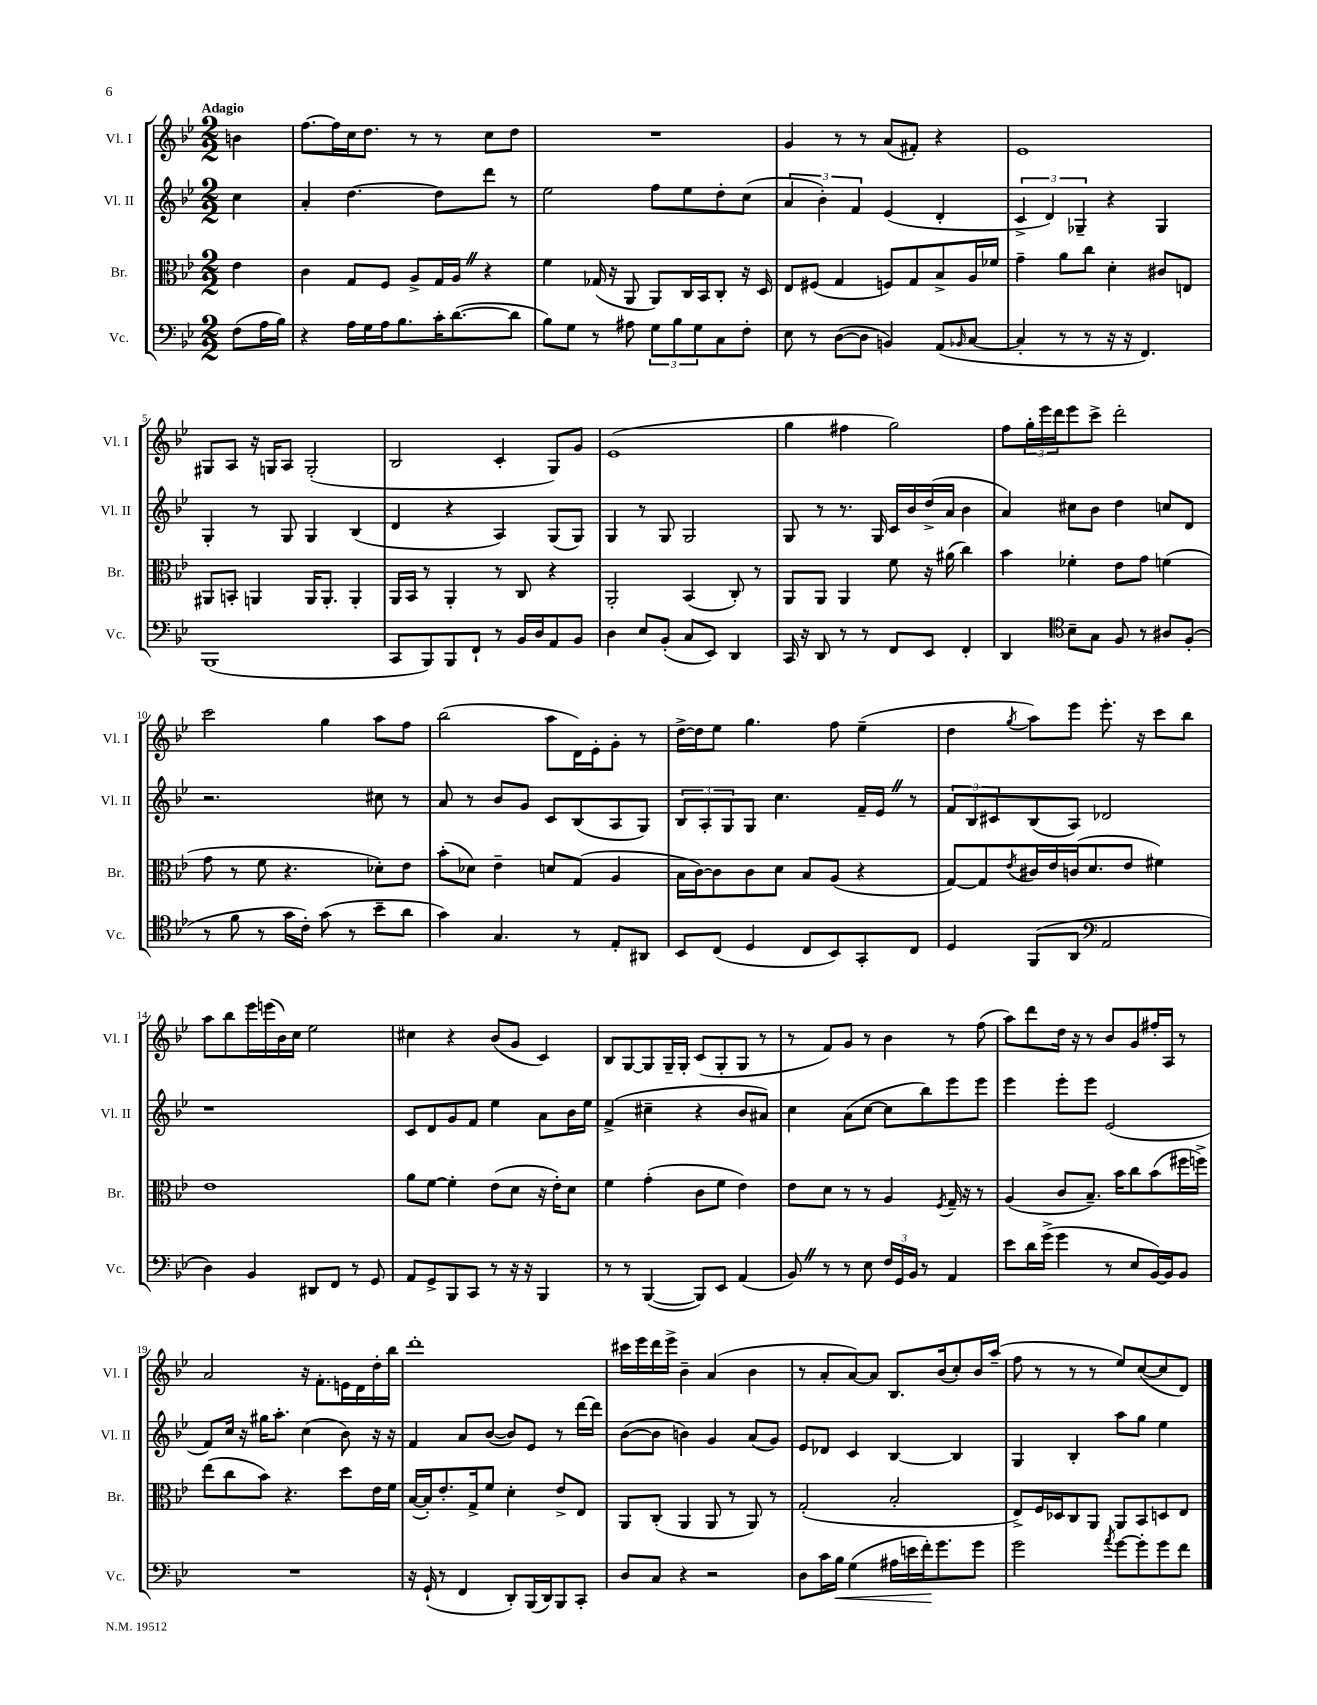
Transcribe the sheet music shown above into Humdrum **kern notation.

**kern	**dynam	**kern	**kern	**kern
*part4	*part4	*part3	*part2	*part1
*staff4	*staff4	*staff3	*staff2	*staff1
*I"Vc.	*	*I"Br.	*I"Vl. II	*I"Vl. I
*I'Vc.	*	*I'Br.	*I'Vl. II	*I'Vl. I
*clefF4	*	*clefC3	*clefG2	*clefG2
*k[b-e-]	*	*k[b-e-]	*k[b-e-]	*k[b-e-]
*M2/2	*	*M2/2	*M2/2	*M2/2
=	=	=	=	=
!	!	!	!	!LO:TX:a:B:t=Adagio
(8F\L	.	4e-\	4cc\	4bn\
16A\L	.	.	.	.
16B-\JJ)	.	.	.	.
=1	=1	=1	=1	=1
4r	.	4c\	4a'/	[8.ff\L
.	.	.	.	16ff\L]
16A\LL	.	8G/L	[4.dd\	16cc\J
16G\	.	.	.	8.dd\J
16A\J	.	8F/J	.	.
8.B-\	.	.	.	.
.	.	8A^/L	.	8r
16c'\K	.	16G/L	8dd\L]	8r
([8.d\	.	16AZ/JJ	.	.
.	.	4r	8ddd\J	8cc\L
8d\J]	.	.	8r	8dd\J
=2	=2	=2	=2	=2
8B-\L)	.	4f\	2ee-\	1r
8G\J	.	.	.	.
8r	.	(16G-X/	.	.
.	.	16r	.	.
8A#X\	.	8AA/	.	.
12G\L	.	8AA/L)	8ff\L	.
12B-\	.	.	.	.
.	.	16C/L	8ee-\	.
12G\	.	.	.	.
.	.	16BB-/J	.	.
8C\	.	8C'/J	8dd'\	.
8F'\J	.	16r	(8cc\J	.
.	.	16D/	.	.
=3	=3	=3	=3	=3
8E-\	.	8E-/L	6a/	4g/
8r	.	(8F#X/J	.	.
.	.	.	6b-'\)	.
([8D\L	.	4G/	.	8r
.	.	.	6f/	.
8D\J]	.	.	.	8r
4BBn/)	.	8Fn/L)	(4e-/	(8a/L
.	.	8G/	.	8f#X'/J)
(8AA/L	.	8B-^/	4d'/	4r
16qqBB-X/	.	.	.	.
[8C/J	.	16A/L	.	.
.	.	16f-X/JJ	.	.
=4	=4	=4	=4	=4
4C'/]	.	4g~\	6c^/	1e-
.	.	.	6d/)	.
8r	.	8a\L	.	.
.	.	.	6G-X~/	.
8r	.	8cc\J	.	.
16r	.	4d'\	4r	.
16r	.	.	.	.
4.FF/)	.	.	.	.
.	.	8c#X/L	4G-/	.
.	.	8En/J	.	.
!!LO:LB:g=z
=5	=5	=5	=5	=5
(1BBB-	.	8AA#X/L	4G'/	8G#X/L
.	.	8BBn'/J	.	8A/J
.	.	4AAn/	8r	16r
.	.	.	.	16Gn/KL
.	.	.	8G/	8A/J
.	.	16AA/KL	4G/	(2G'/
.	.	8.AA'/J	.	.
.	.	4AA'/	(4B-/	.
=6	=6	=6	=6	=6
8CC/L	.	16AA/LL	4d/	2B-/
.	.	16BB-/JJ	.	.
8BBB-/)	.	8r	.	.
8BBB-/	.	4AA'/	4r	.
8FF`/J	.	.	.	.
8r	.	8r	4A/)	4c'/
16BB-/LL	.	8C/	.	.
16D/J	.	.	.	.
8AA/	.	4r	(8G/L	8G/L)
8BB-/J	.	.	8G/J)	8g/J
=7	=7	=7	=7	=7
4D\	.	2AA'/	4G/	(1e-
8E-/L	.	.	8r	.
(8BB-'/J	.	.	8G/	.
8C/L	.	(4BB-/	2G/	.
8EE-/J)	.	.	.	.
4DD/	.	8C'/)	.	.
.	.	8r	.	.
=8	=8	=8	=8	=8
16CC/	.	8AA/L	8G/	4gg\
16r	.	.	.	.
8DD/	.	8AA/J	8r	.
8r	.	4AA/	8.r	4ff#X\
8r	.	.	.	.
.	.	.	16G/	.
8FF/L	.	8f\	16c/LL	2gg\)
.	.	.	16b-/	.
8EE-/J	.	16r	(16dd^/	.
.	.	(16a#X\	16a/JJ	.
4FF'/	.	4cc\)	4b-\	.
=9	=9	=9	=9	=9
4DD/	.	4b-\	4a/)	8ff\L
.	.	.	.	24gg'\L
.	.	.	.	24eee-\
.	.	.	.	24ddd\J
*clefC4	*	*	*	*
8B-~\L	.	4f-X'\	8cc#X\L	8eee-\
8G\J	.	.	8b-\J	8ccc^\J
8F/	.	8e-\L	4dd\	2ddd'\
8r	.	8g\J	.	.
8A#X/L	.	(4fn\	8ccn/L	.
(8F'/J	.	.	8d/J	.
!!LO:LB:g=z
=10	=10	=10	=10	=10
8r	.	8g\	2.r	2ccc\
8f\	.	8r	.	.
8r	.	8f\	.	.
16g\LL	.	4.r	.	.
16c'\JJ)	.	.	.	.
(8g\	.	.	.	4gg\
8r	.	.	.	.
8b-~\L	.	8d-X'\L)	8cc#X\	8aa\L
8a\J	.	8e-\J	8r	8ff\J
=11	=11	=11	=11	=11
4g\)	.	(8b-'\L	8a/	(2bb-\
.	.	8d-X\J)	8r	.
4.G/	.	4e-~\	8b-/L	.
.	.	.	8g/J	.
.	.	8dn/L	8c/L	8aa\L
8r	.	(8G/J	(8B-/	16d\L)
.	.	.	.	16e-'\J
8E-'/L	.	4A/	8A/	8g'\J
8AA#X/J	.	.	8G/J)	8r
=12	=12	=12	=12	=12
8BB-/L	.	16B-\LL	12B-/L	[16dd^\LL
.	.	[16c\J)	.	16dd\J]
.	.	.	12A'/	.
(8C/J	.	8c\]	.	8ee-\J
.	.	.	12G/	.
4D/	.	8c\	8G/J	4.gg\
.	.	8d\J	4.cc\	.
8C/L	.	8B-/L	.	.
8BB-/)	.	(8A/J	.	8ff\
8GG'/	.	4r	16f~/LL	(4ee-~\
.	.	.	16e-Z/JJ	.
8C/J	.	.	8r	.
=13	=13	=13	=13	=13
4D/	.	[8G/L)	12f/L	4dd\
.	.	.	12B-/	.
.	.	8G/]	.	.
.	.	.	12c#X/	.
.	.	8qe-/	.	8qgg/
(8FF/L	.	16c#X/L	(8B-/	8aa\L)
.	.	16e-/	.	.
8AA/J	.	(16cn/J	8A/J)	8eee-\J
.	.	8.d/	.	.
*clefF4	*	*	*	*
2AA/	.	.	2d-X/	8.eee-'\
.	.	8e-/J	.	.
.	.	.	.	16r
.	.	4f#X\)	.	8ccc\L
.	.	.	.	8bb-\J
!!LO:LB:g=z
=14	=14	=14	=14	=14
4D\)	.	1e-	1r	8aa\L
.	.	.	.	8bb-\
4BB-/	.	.	.	16eee-\L
.	.	.	.	(16eeen\
.	.	.	.	16b-\)
.	.	.	.	16cc\JJ
8DD#X/L	.	.	.	2ee-\
8FF/J	.	.	.	.
8r	.	.	.	.
8GG/	.	.	.	.
=15	=15	=15	=15	=15
8AA/L	.	8a\L	8c/L	4cc#X\
8GG^/	.	[8f\J	8d/	.
8BBB-/	.	4f'\]	8g/	4r
8CC/J	.	.	8f/J	.
8r	.	(8e-\L	4ee-\	(8b-/L
16r	.	8d\J	.	8g/J
16r	.	.	.	.
4BBB-/	.	16r	8a\L	4c/)
.	.	16e-'\KL)	.	.
.	.	8d\J	16b-\L	.
.	.	.	16ee-\JJ	.
=16	=16	=16	=16	=16
8r	.	4f\	(4f^/	8B-/L
8r	.	.	.	[8G/
([4BBB-/	.	(4g'\	4cc#X~\	8G/]
.	.	.	.	16G~/L
.	.	.	.	16G'/JJ
8BBB-/L])	.	8c\L	4r	(8c/L
8EE-/J	.	8f\J	.	8G'/
(4AA/	.	4e-\)	8b-/L	8G/J
.	.	.	8a#X/J)	8r
=17	=17	=17	=17	=17
8BB-Z/)	.	8e-\L	4cc\	8r
8r	.	8d\J	.	8f/L)
8r	.	8r	(8a\L	8g/J
8E-\	.	8r	[8cc\J	8r
24F/LL	.	4A/	8cc\L]	4b-\
24GG/	.	.	.	.
24BB-/JJ	.	.	.	.
8r	.	.	8bb-\)	.
.	.	8qF/	.	.
4AA/	.	16G~/	8eee-\	8r
.	.	16r	.	.
.	.	8r	8eee-\J	(8ff\
=18	=18	=18	=18	=18
8e-\L	.	(4A/	4eee-\	8aa\L)
16d\L	.	.	.	8ddd\
(16g^\JJ	.	.	.	.
4g\	.	8c/L	8eee-'\L	16dd\Jk
.	.	.	.	16r
.	.	8.B-~/J)	8eee-\J	8r
8r	.	.	(2e-/	8b-/L
.	.	16b-\KL	.	.
8E-/L	.	8cc\	.	8g/
[16BB-/L)	.	(8b-\	.	16ff#X'/L
16BB-/J]	.	.	.	16A/JJ
8BB-/J	.	16ff#X\L	.	8r
.	.	16ffn^\JJ)	.	.
!!LO:LB:g=z
=19	=19	=19	=19	=19
1r	.	(8ee-\L	8f/L)	2a/
.	.	8cc\	16cc/Jk	.
.	.	.	16r	.
.	.	8b-\J)	16gg#X\KL	.
.	.	.	8.aa'\J	.
.	.	4.r	.	.
.	.	.	(4cc\	16r
.	.	.	.	8.f'\L
.	.	8dd\L	8b-\)	16en\L
.	.	.	.	16d\
.	.	16e-\L	16r	16dd'\
.	.	16f\JJ	16r	16bb-\JJ
=20	=20	=20	=20	=20
16r	.	([16B-/LL	4f/	1ddd'
(16GG`/	.	16B-'/J])	.	.
8r	.	8.e-'/	.	.
4FF/	.	.	8a/L	.
.	.	16G^/k	.	.
.	.	8f/J	([8b-/J	.
8DD'/L)	.	4d'\	8b-/L])	.
(16BBB-/L	.	.	8e-/J	.
16DD/J)	.	.	.	.
8BBB-/	.	8e-^/L	8r	.
8CC'/J	.	8E-/J	[16ddd\LL	.
.	.	.	16ddd\JJ]	.
=21	=21	=21	=21	=21
8D/L	.	8AA/L	([8b-\L	16ccc#X\LL
.	.	.	.	16eee-\
8C/J	.	(8C'/J	8b-\J]	16ddd\
.	.	.	.	16eee-^\JJ
4r	.	4AA/	4bn\)	4b-~\
2r	.	8AA/	4g/	(4a/
.	.	8r	.	.
.	.	8AA/)	(8a/L	4b-\
.	.	8r	8g/J)	.
=22	=22	=22	=22	=22
8D\L	.	(2G'/	8e-/L	8r
16c\L	.	.	8d-X/J	8a'/L
!	!LO:HP:b	!	!	!
16B-\JJ	<	.	.	.
(4G\	.	.	4c/	[8a/)
.	.	.	.	8a/J]
16A#X\LL	.	2B-'/	[4B-/	8.B-/L
16en\	.	.	.	.
16f'\J)	.	.	.	.
8.g\	[	.	.	(16b-/k
.	.	.	4B-/]	8cc'/)
8g\J	.	.	.	16b-/L
.	.	.	.	(16aa~/JJ
=23	=23	=23	=23	=23
2g\	.	8E-^/L)	4G/	8ff\
.	.	16F/L	.	8r
.	.	16D-X/J	.	.
.	.	8C/	4B-'/	8r
.	.	8AA/J	.	8r
8qa/	.	.	.	.
[8g\L	.	8AA/L	8aa\L	8ee-/L)
8g'\]	.	8BB-/	8gg\J	([8cc/
8g\	.	8Dn/	4ee-\	8cc/]
8f\J	.	8E-/J	.	8d/J)
==	==	==	==	==
*-	*-	*-	*-	*-
